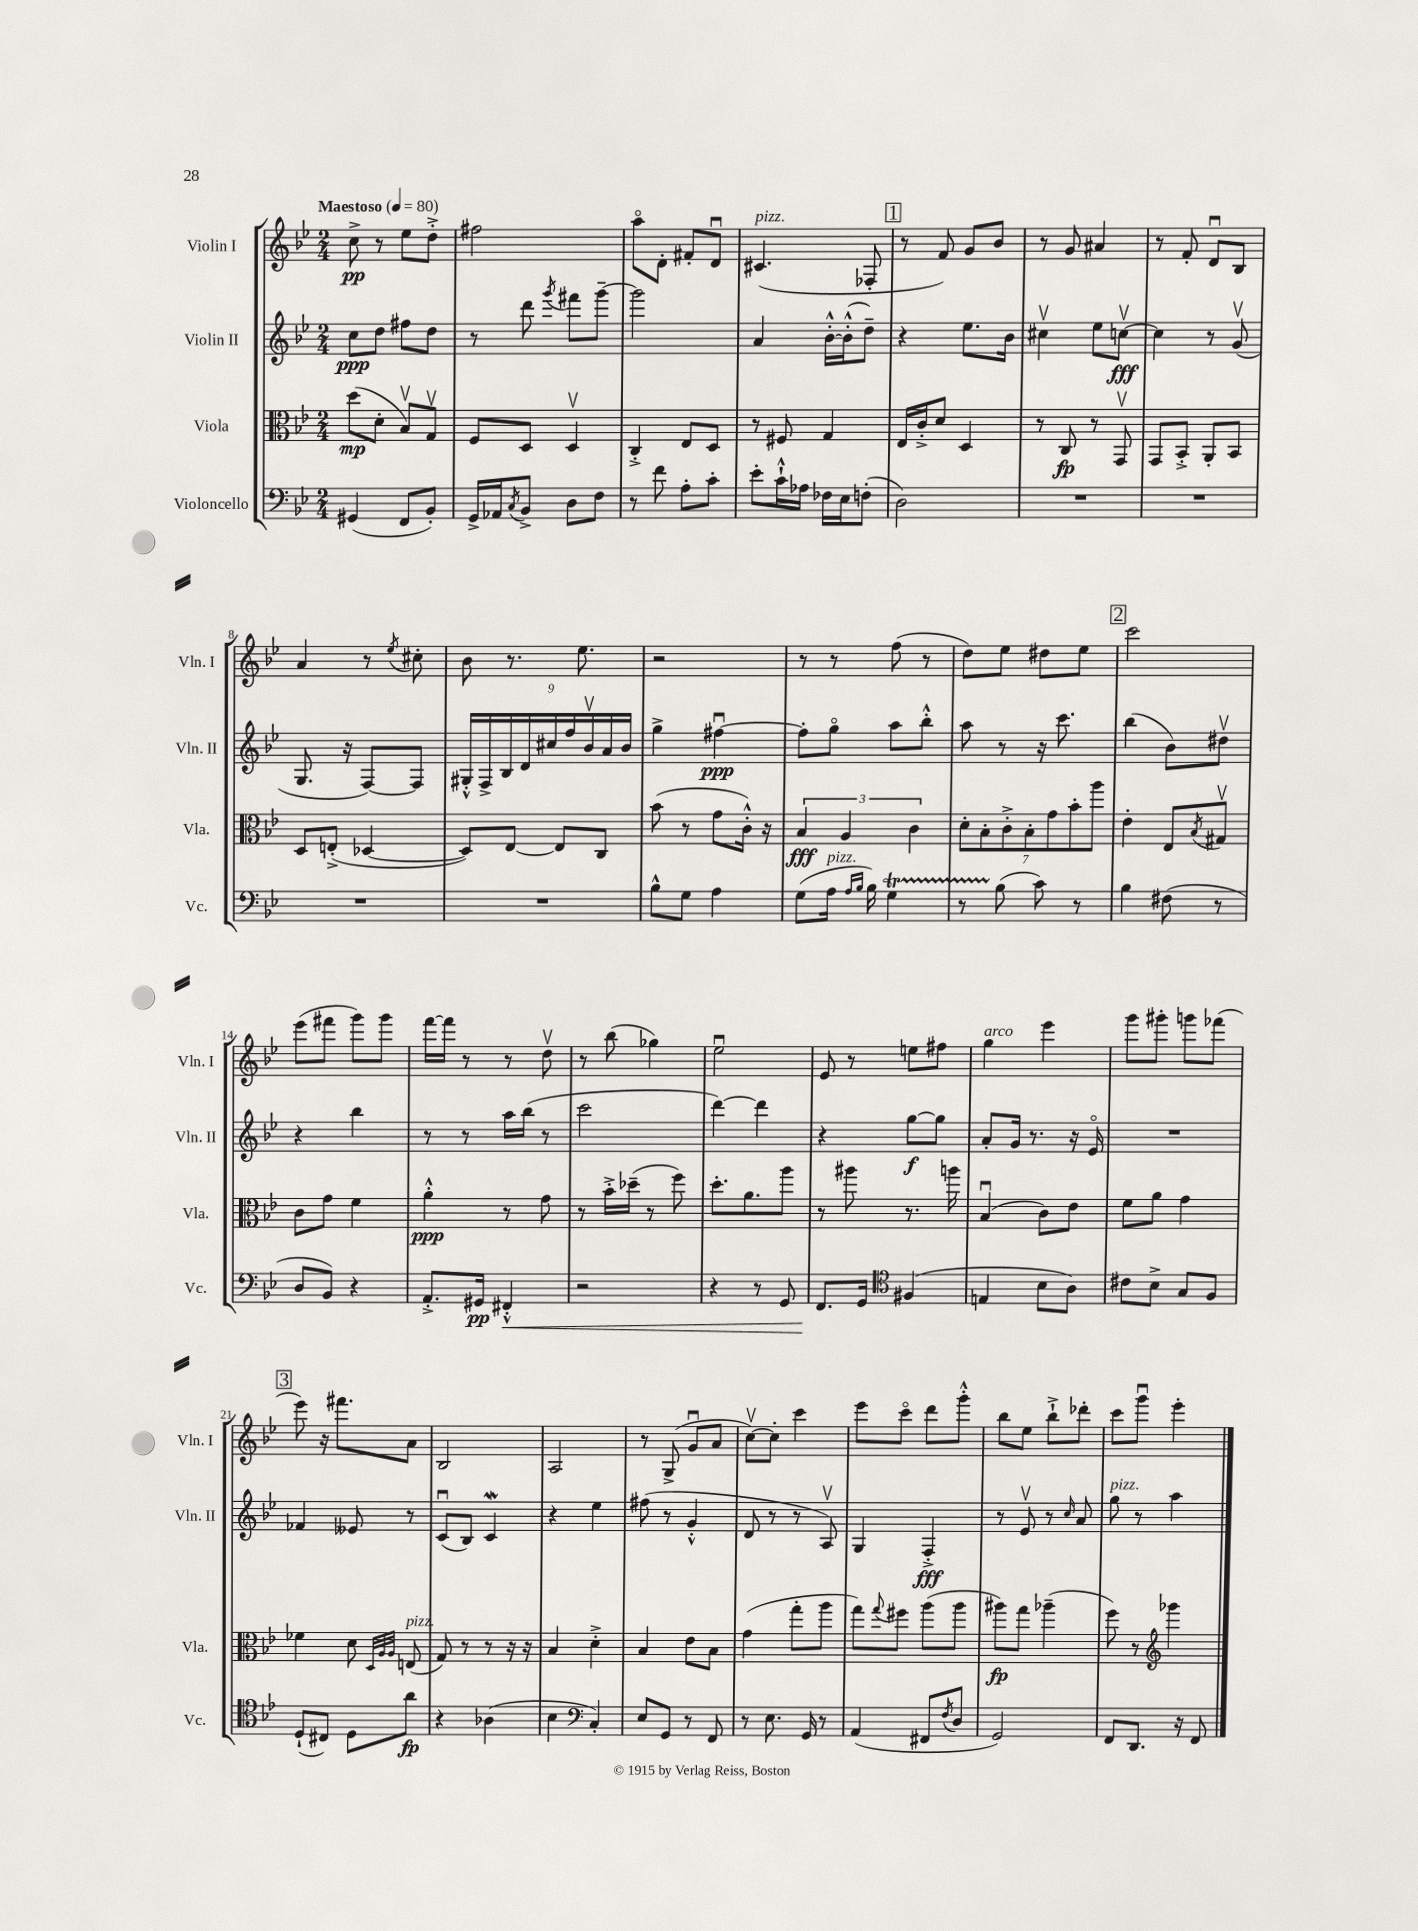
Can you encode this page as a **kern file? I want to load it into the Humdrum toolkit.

**kern	**kern	**kern	**kern
*staff4	*staff3	*staff2	*staff1
*clefF4	*clefC3	*clefG2	*clefG2
*k[b-e-]	*k[b-e-]	*k[b-e-]	*k[b-e-]
*M2/4	*M2/4	*M2/4	*M2/4
*MM80	*MM80	*MM80	*MM80
(4GG#/	(8dd\L	8cc\L	8cc^\
.	8d'\J	8dd\J	8r
8FF/L	8B-v/L)	8ff#\L	8ee-\L
8BB-'/J)	8Gv/J	8dd\J	8dd'^\J
=	=	=	=
16GG^/LL	8F/L	8r	2ff#\
16AA-/J	.	.	.
8qC/	.	.	.
8BB-^/J	8D/J	8ddd\	.
.	.	8qggg/	.
8D\L	4Dv/	8fff#\L	.
8F\J	.	[8ggg~\J	.
=	=	=	=
8r	4C'^/	2ggg\]	8aao\L
8f\	.	.	8d'\J
8A'\L	8E-/L	.	8f#'/L
8c'\J	8D/J	.	8du/J
=	=	=	=
8e-'\L	8r	4a/	(4.c#/
16c`^^\L	8F#/	.	.
16A-\JJ	.	.	.
16F-\LL	4G/	[16b-'^^\LL	.
16E-\J	.	(16b-'^^\]J	.
(8F'\J	.	8dd~\J)	8F-'/
=	=	=	=
2D\)	16E-/LL	4r	8r
.	16c'^/J	.	.
.	8d/J	.	8f/)
.	4D/	8.ee-\L	8g/L
.	.	.	8b-/J
.	.	16b-\Jk	.
=	=	=	=
2r	8r	4cc#v\	8r
.	8C/	.	8g/
.	8r	8ee-\L	4a#/
.	8GGv/	[8ccv\J	.
=	=	=	=
2r	8GG/L	4cc\]	8r
.	8BB-'^/J	.	8f'/
.	8AA'/L	8r	8du/L
.	8BB-/J	(8gv/	8B-/J
=	=	=	=
2r	8D/L	8.G/	4a/
.	(8E'^/J	.	.
.	.	16r	.
.	[4D-/	[8F/L)	8r
.	.	.	8qee-/
.	.	8F/]J	8cc#'\
=	=	=	=
2r	8D-/]L)	18G#'^^/LL	8b-\
.	.	18F^/	.
.	.	18B-/	.
.	[8E-/J	.	8.r
.	.	18d/	.
.	.	18cc#/	.
.	8E-/]L	.	.
.	.	18ff/	.
.	.	.	8.ee-\
.	.	18b-v/	.
.	8C/J	.	.
.	.	18a/	.
.	.	18b-/JJ	.
=	=	=	=
8B-^^\L	(8b-\	4gg^\	2r
8G\J	8r	.	.
4A\	8g\L	[4ff#u\	.
.	16c'^^\Jk)	.	.
.	16r	.	.
=	=	=	=
(8G\L	6B-/	8ff#'\]L	8r
16A\Jk	.	8ggo\J	8r
.	6A/	.	.
16qqA/LL	.	.	.
16qqB-/JJ	.	.	.
16B-\)	.	.	.
4G\	.	8aa\L	(8ff\
.	6c\	.	.
.	.	8bb-'^^\J	8r
=	=	=	=
8r	14d'\L	8aa\	8dd\L)
.	14B-'\	.	.
(8B-\	.	8r	8ee-\J
.	14c'^\	.	.
.	14B-'\	.	.
8c\)	.	16r	8dd#\L
.	14g\	.	.
.	.	8.ccc\	.
.	14b-'\	.	.
8r	.	.	8ee-\J
.	14aa\J	.	.
=	=	=	=
4B-\	4e-'\	(4bb-\	2ccc\
(8F#\	8E-/L	8b-\L)	.
.	8qB-/	.	.
8r	8G#v/J	8dd#v\J	.
=	=	=	=
8D/L	8c\L	4r	(8eee-\L
8BB-/J)	8g\J	.	8fff#\J
4r	4f\	4bb-\	8ggg\L)
.	.	.	8ggg\J
=	=	=	=
8.AA'^/L	4a'^^\	8r	[16fff\LL
.	.	.	16fff\]JJ
.	.	8r	8r
16GG#/Jk	.	.	.
4FF#'^^/	8r	16aa\LL	8r
.	.	(16bb-\JJ	.
.	8g\	8r	8ddv\
=	=	=	=
2r	8r	2ccc\	8r
.	16b-'^\LL	.	(8bb-\
.	(16dd-~\JJ	.	.
.	8r	.	4gg-\)
.	8ff\)	.	.
=	=	=	=
4r	8.dd'\L	[4ddd\)	2ee-u\
.	8.a\	.	.
8r	.	4ddd\]	.
8GG/	8aa\J	.	.
=	=	=	=
8.FF/L	8r	4r	8e-/
.	8aa#\	.	8r
16GG/Jk	.	.	.
*clefC4	*	*	*
(4F#/	8.r	[8gg\L	8ee\L
.	.	8gg\]J	8ff#\J
.	16aa\	.	.
=	=	=	=
4E/	(4B-u/	8a'/L	4gg\
.	.	16g/Jk	.
.	.	8.r	.
8B-\L	8c\L)	.	4eee-\
8A\J)	8e-\J	16r	.
.	.	16e-o/	.
=	=	=	=
8c#\L	8f\L	2r	8ggg\L
8B-^\J	8a\J	.	8ggg#'\J
8G/L	4g\	.	8ggg\L
8F/J	.	.	(8fff-\J
=	=	=	=
(8D`/L	4f-\	4f-/	8eee-\)
8C#/J)	.	.	16r
.	.	.	8.fff#\L
8D\L	8d\	8e--/	.
.	32qqD/LLL	.	.
.	32qqA/	.	.
.	32qqA/JJJ	.	.
8a\J	(8E/	8r	8a\J
=	=	=	=
4r	8G/)	(8cu/L	2B-/
.	8r	8B-/J)	.
(4A-\	8r	4c/	.
.	16r	.	.
.	16r	.	.
=	=	=	=
4B-\	4B-/	4r	2A/
*clefF4	*	*	*
4C'/)	4d'^\	4ee-\	.
=	=	=	=
8E-/L	4B-/	(8ff#\	8r
8GG/J	.	8r	(8G^/
8r	8e-\L	4g'^^/	8gu/L
8FF/	8B-\J	.	8a/J
=	=	=	=
8r	(4g\	8d/	[8ccv\L)
8.E-\	.	8r	8cc'\]J
.	8gg'\L	8r	4ccc\
16GG/	.	.	.
8r	8aa\J	8Av/)	.
=	=	=	=
(4AA/	8gg\L)	4G/	8eee-\L
.	8qqgg/	.	.
.	8ff#\J	.	8ccco\J
8FF#/L	(8aa\L	4F'^/	8ddd\L
8qF/	.	.	.
8D/J	8aa\J	.	8ggg'^^\J
=	=	=	=
2GG/)	8aa#\L)	8r	8bb-\L
.	8gg\J	8e-v/	8ee-\J
.	(4aa-~\	8r	8bb-`^\L
.	.	16qqcc/	.
.	.	8a/	8ddd-'\J
=	=	=	=
8FF/L	8ff\)	8gg\	8ccc\L
8.DD/J	8r	8r	8gggu\J
*	*clefG2	*	*
.	4ggg-\	4aa\	4eee-'\
16r	.	.	.
8FF/	.	.	.
==	==	==	==
*-	*-	*-	*-
